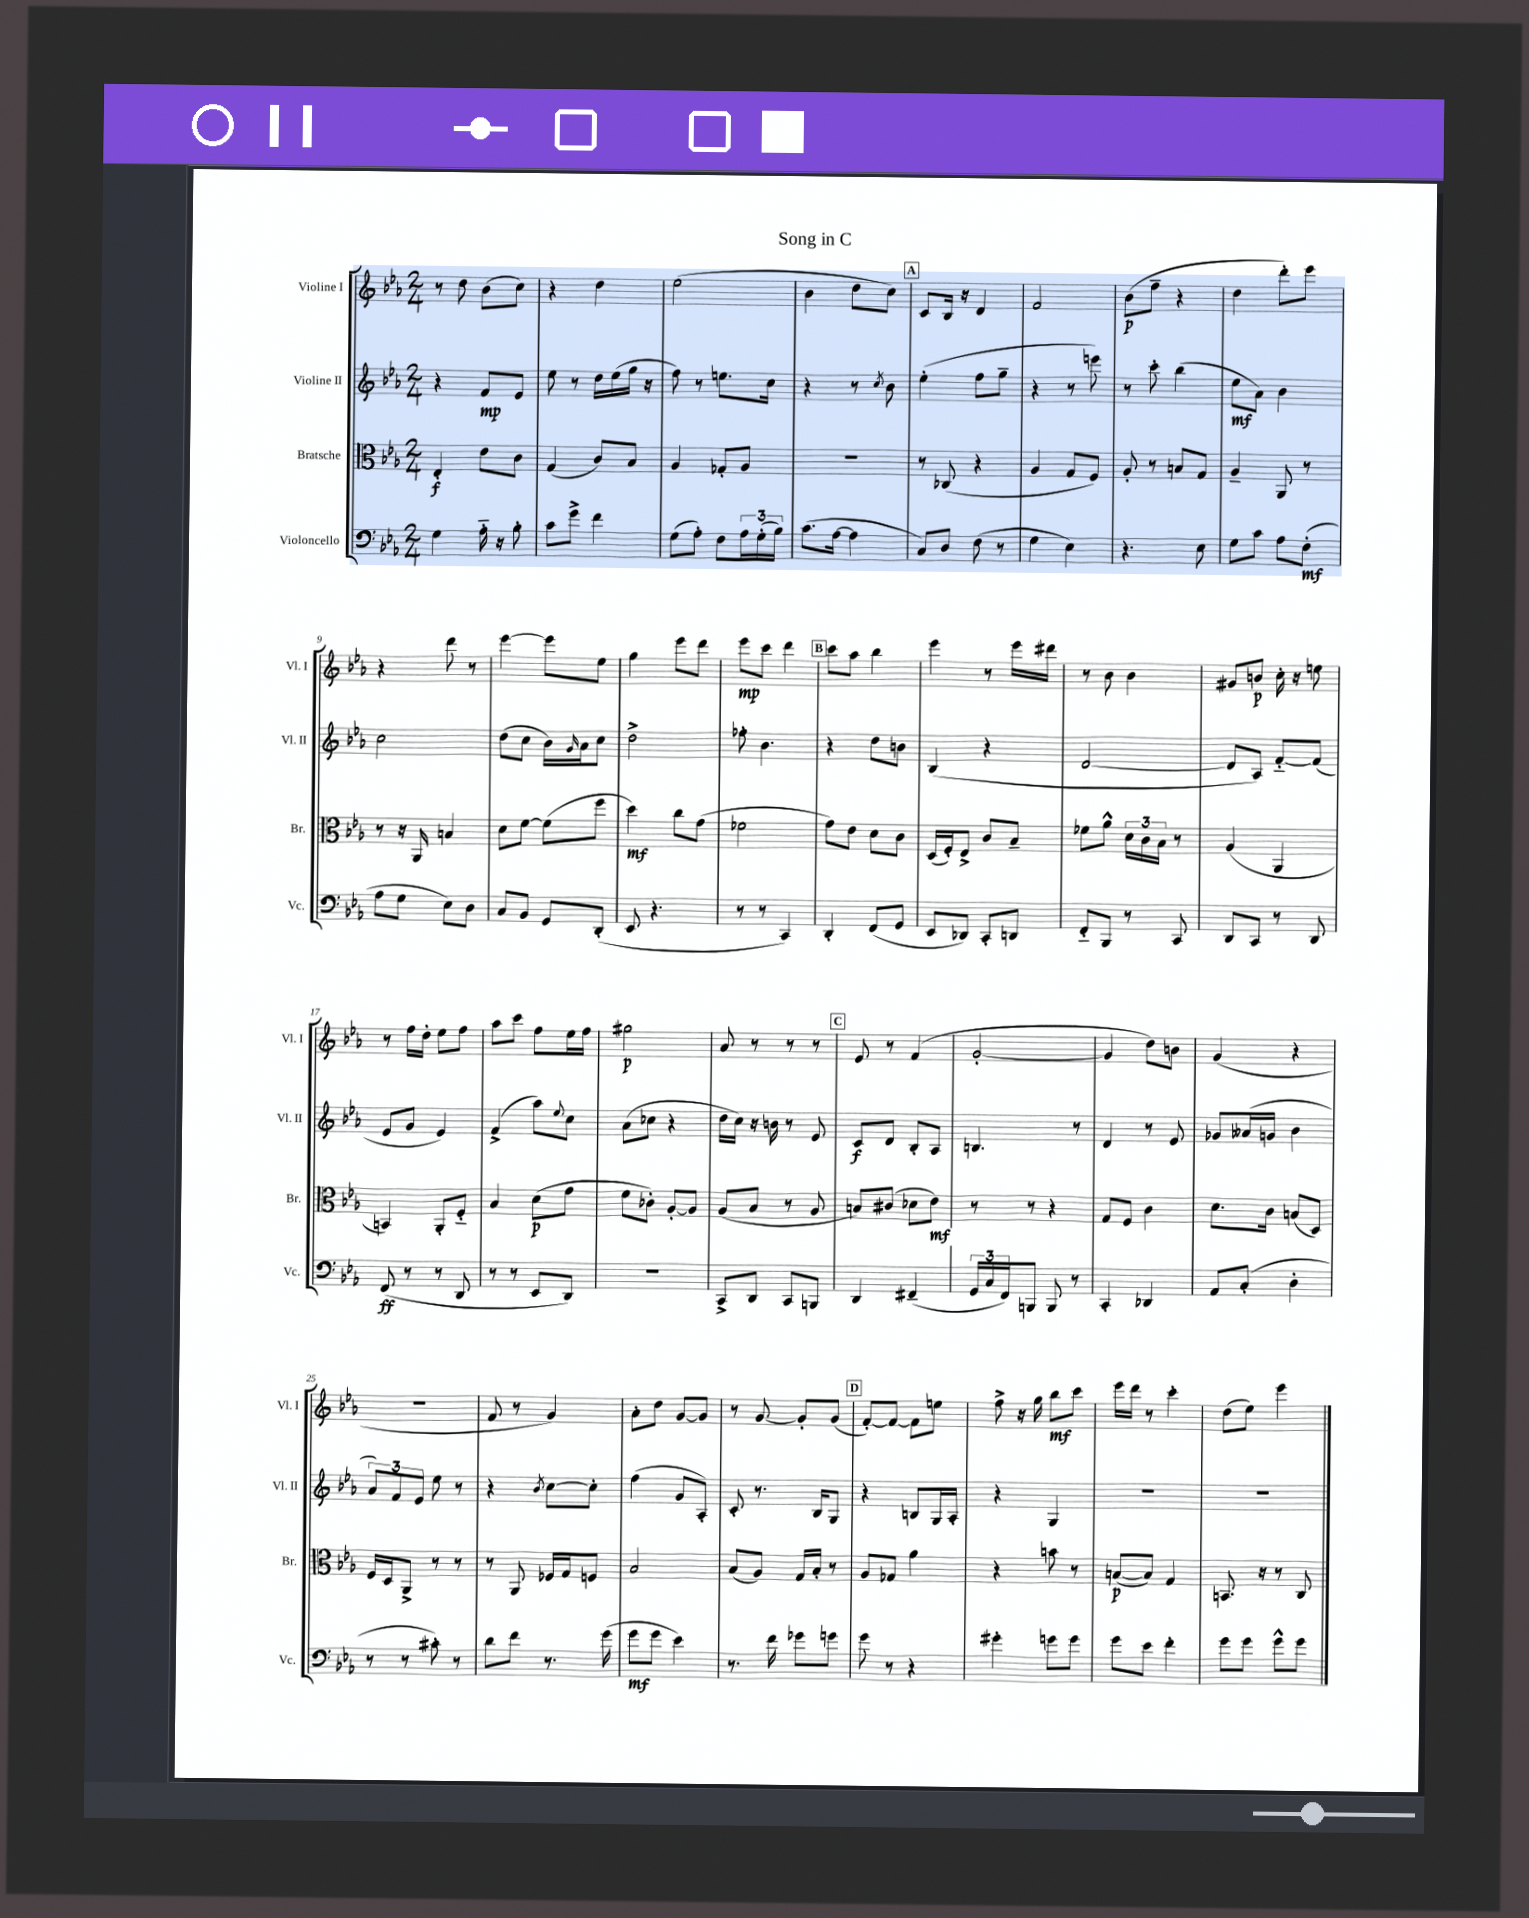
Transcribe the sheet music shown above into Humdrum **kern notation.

**kern	**dynam	**kern	**dynam	**kern	**dynam	**kern	**dynam
*part4	*part4	*part3	*part3	*part2	*part2	*part1	*part1
*staff4	*staff4	*staff3	*staff3	*staff2	*staff2	*staff1	*staff1
*I"Violoncello	*	*I"Bratsche	*	*I"Violine II	*	*I"Violine I	*
*I'Vc.	*	*I'Br.	*	*I'Vl. II	*	*I'Vl. I	*
*clefF4	*	*clefC3	*	*clefG2	*	*clefG2	*
*k[b-e-a-]	*	*k[b-e-a-]	*	*k[b-e-a-]	*	*k[b-e-a-]	*
*M2/4	*	*M2/4	*	*M2/4	*	*M2/4	*
=1	=1	=1	=1	=1	=1	=1	=1
4G\	.	4E-'/	f	4r	.	8r	.
.	.	.	.	.	.	8dd\	.
16A-\	.	8e-\L	.	8f/L	mp	(8b-\L	.
16r	.	.	.	.	.	.	.
8B-'\	.	8c\J	.	8e-/J	.	8cc\J)	.
=2	=2	=2	=2	=2	=2	=2	=2
8c\L	.	(4G/	.	8ee-\	.	4r	.
8g^\J	.	.	.	8r	.	.	.
4f\	.	8c/L)	.	16dd\LL	.	4dd\	.
.	.	.	.	(16ee-\	.	.	.
.	.	8B-/J	.	16gg\JJ	.	.	.
.	.	.	.	16r	.	.	.
=3	=3	=3	=3	=3	=3	=3	=3
(8G\L	.	4A-/	.	8ff\)	.	(2ee-\	.
8A-'\J)	.	.	.	8r	.	.	.
8F\L	.	8G-X'/L	.	8.een\L	.	.	.
24A-\L	.	8A-/J	.	.	.	.	.
(24G'\	.	.	.	.	.	.	.
.	.	.	.	16cc\Jk	.	.	.
24B-\JJ)	.	.	.	.	.	.	.
=4	=4	=4	=4	=4	=4	=4	=4
(8.c\L	.	2r	.	4r	.	4b-\	.
[16A-\Jk	.	.	.	.	.	.	.
4A-\]	.	.	.	8r	.	8dd\L	.
.	.	.	.	8qcc/	.	.	.
.	.	.	.	8b-\	.	8cc\J)	.
!!LO:REH:place=s1:t=A
=5	=5	=5	=5	=5	=5	=5	=5
8C/L)	.	8r	.	(4ee-'\	.	8c/L	.
8D/J	.	(8C-X/	.	.	.	16B-/Jk	.
.	.	.	.	.	.	16r	.
(8F\	.	4r	.	8ff\L	.	4d/	.
8r	.	.	.	8gg~\J	.	.	.
=6	=6	=6	=6	=6	=6	=6	=6
4G\	.	4A-/	.	4r	.	2f/	.
4E-\)	.	8G/L	.	8r	.	.	.
.	.	8F/J)	.	8eeen\)	.	.	.
=7	=7	=7	=7	=7	=7	=7	=7
4.r	.	8A-'/	.	8r	.	(8b-\L	p
.	.	8r	.	8ccc'\	.	8ff~\J	.
.	.	8Bn/L	.	(4bb-\	.	4r	.
8E-\	.	8G/J	.	.	.	.	.
=8	=8	=8	=8	=8	=8	=8	=8
8G\L	.	4A-~/	.	8ee-\L	mf	4dd\	.
8c\J	.	.	.	8a-\J)	.	.	.
8A-\L	.	8AA-/	.	4b-\	.	8ddd'\L)	.
(8F'\J	mf	8r	.	.	.	8eee-\J	.
!!LO:LB:g=z
=9	=9	=9	=9	=9	=9	=9	=9
8A-\L	.	8r	.	2cc\	.	4r	.
8G\J	.	16r	.	.	.	.	.
.	.	16AA-/	.	.	.	.	.
8E-\L)	.	4Bn/	.	.	.	8ddd\	.
8D\J	.	.	.	.	.	8r	.
=10	=10	=10	=10	=10	=10	=10	=10
8C/L	.	8d\L	.	(8dd\L	.	[4eee-\	.
8BB-/J	.	[8f\J	.	8cc\J	.	.	.
8GG/L	.	(8f\L]	.	16b-\LL)	.	8eee-\L]	.
.	.	.	.	16qqg/	.	.	.
.	.	.	.	16a-\J	.	.	.
(8DD'/J	.	8ff\J	.	8cc\J	.	8ee-\J	.
=11	=11	=11	=11	=11	=11	=11	=11
8EE-/	.	4dd\)	mf	2dd^\	.	4gg\	.
4.r	.	.	.	.	.	.	.
.	.	8cc\L	.	.	.	8eee-\L	.
.	.	(8g\J	.	.	.	8ddd\J	.
=12	=12	=12	=12	=12	=12	=12	=12
8r	.	2f-X\	.	8ff-X'\	.	8eee-\L	mp
8r	.	.	.	4.b-\	.	8ccc\J	.
4CC/)	.	.	.	.	.	4ddd\	.
!!LO:REH:place=s1:t=B
=13	=13	=13	=13	=13	=13	=13	=13
4DD'/	.	8g\L)	.	4r	.	8ccc\L	.
.	.	8e-\J	.	.	.	8aa-\J	.
(8FF/L	.	8d\L	.	8dd\L	.	4bb-\	.
8GG/J	.	8c\J	.	8bn\J	.	.	.
=14	=14	=14	=14	=14	=14	=14	=14
8EE-/L	.	(16D/LL	.	(4B-/	.	4eee-\	.
.	.	16F'/J)	.	.	.	.	.
8DD-X/J)	.	8E-^/J	.	.	.	.	.
8CC'/L	.	8c/L	.	4r	.	8r	.
8DDn/J	.	8B-~/J	.	.	.	16eee-\LL	.
.	.	.	.	.	.	16ddd#X\JJ	.
=15	=15	=15	=15	=15	=15	=15	=15
8FF/L	.	8f-X\L	.	[2d/	.	8r	.
8BBB-/J	.	8a-^^\J	.	.	.	8b-\	.
8r	.	24d\LL	.	.	.	4b-\	.
.	.	24c\	.	.	.	.	.
.	.	24B-\JJ	.	.	.	.	.
8CC/	.	8r	.	.	.	.	.
=16	=16	=16	=16	=16	=16	=16	=16
8DD/L	.	(4A-/	.	8d/L]	.	8g#X/L	.
8CC/J	.	.	.	8A-/J)	.	8bn/J	p
8r	.	4AA-/	.	[8f/L	.	16cc'\	.
.	.	.	.	.	.	16r	.
8DD/	.	.	.	(8f/J]	.	8een\	.
!!LO:LB:g=z
=17	=17	=17	=17	=17	=17	=17	=17
(8FF/	ff	4BBn/)	.	8e-/L	.	8r	.
8r	.	.	.	8g/J	.	16ff\LL	.
.	.	.	.	.	.	16dd'\JJ	.
8r	.	8AA-'/L	.	4e-/)	.	8ee-\L	.
8DD/	.	8F/J	.	.	.	8ff\J	.
=18	=18	=18	=18	=18	=18	=18	=18
8r	.	4B-/	.	(4f^/	.	8aa-\L	.
8r	.	.	.	.	.	8ccc\J	.
8EE-/L	.	(8d\L	p	8aa-\L)	.	8ff\L	.
.	.	.	.	8qqee-/	.	.	.
8DD/J)	.	8g\J	.	8cc\J	.	16ee-\L	.
.	.	.	.	.	.	16ff\JJ	.
=19	=19	=19	=19	=19	=19	=19	=19
2r	.	8f\L	.	(8a-\L	.	2gg#X\	p
.	.	8c-X'\J)	.	8cc-X\J	.	.	.
.	.	[8A-'/L	.	4r	.	.	.
.	.	8A-/J]	.	.	.	.	.
=20	=20	=20	=20	=20	=20	=20	=20
8CC^/L	.	(8A-/L	.	16dd\LL	.	8a-/	.
.	.	.	.	16cc\JJ)	.	.	.
8DD/J	.	8B-/J	.	16r	.	8r	.
.	.	.	.	16bn\	.	.	.
8CC/L	.	8r	.	8r	.	8r	.
8BBBn/J	.	8A-/	.	8e-/	.	8r	.
!!LO:REH:place=s1:t=C
=21	=21	=21	=21	=21	=21	=21	=21
4DD/	.	8Bn/L)	.	8c/L	f	8e-/	.
.	.	(8c#X/J	.	8d/J	.	8r	.
(4FF#X~/	.	8d-X\L	.	8B-'/L	.	(4f/	.
.	.	8e-\J)	mf	8A-/J	.	.	.
=22	=22	=22	=22	=22	=22	=22	=22
24GG/LL	.	8r	.	4.Bn/	.	[2g'/	.
24C/	.	.	.	.	.	.	.
24FF/J)	.	.	.	.	.	.	.
8BBBn/J	.	8r	.	.	.	.	.
8BBB/	.	4r	.	.	.	.	.
8r	.	.	.	8r	.	.	.
=23	=23	=23	=23	=23	=23	=23	=23
4CC'/	.	8G/L	.	4d/	.	4g/]	.
.	.	8F/J	.	.	.	.	.
4DD-X/	.	4c\	.	8r	.	8dd\L)	.
.	.	.	.	8e-/	.	8bn\J	.
=24	=24	=24	=24	=24	=24	=24	=24
8AA-/L	.	8.d\L	.	8g-X/L	.	(4g/	.
(8C'/J	.	.	.	(16a--X/L	.	.	.
.	.	16c\Jk	.	16gn/JJ	.	.	.
4D'\	.	(8Bn/L	.	4b-\	.	4r	.
.	.	8D/J)	.	.	.	.	.
!!LO:LB:g=z
=25	=25	=25	=25	=25	=25	=25	=25
8r	.	16F/LL	.	12a-/L)	.	2r	.
.	.	16D/J	.	.	.	.	.
.	.	.	.	12f/	.	.	.
8r	.	8AA-^/J	.	.	.	.	.
.	.	.	.	12e-/J	.	.	.
8c#X'\)	.	8r	.	8ee-\	.	.	.
8r	.	8r	.	8r	.	.	.
=26	=26	=26	=26	=26	=26	=26	=26
8d\L	.	8r	.	4r	.	8f/	.
8f\J	.	8AA-/	.	.	.	8r	.
.	.	.	.	8qb-/	.	.	.
8.r	.	16F-X/LL	.	[8cc\L	.	4g/)	.
.	.	16G/J	.	.	.	.	.
.	.	8Fn/J	.	8cc'\J]	.	.	.
(16g\	.	.	.	.	.	.	.
=27	=27	=27	=27	=27	=27	=27	=27
8g\L	mf	2B-/	.	(4ff\	.	8a-'\L	.
8g\J	.	.	.	.	.	8dd\J	.
4e-\)	.	.	.	8g/L	.	[8g/L	.
.	.	.	.	8A-'/J)	.	8g/J]	.
=28	=28	=28	=28	=28	=28	=28	=28
8.r	.	(8B-/L	.	8c'/	.	8r	.
.	.	8A-/J)	.	8.r	.	[8g/	.
16f\	.	.	.	.	.	.	.
8g-X\L	.	16G/LL	.	.	.	8g'/L]	.
.	.	16B-'/JJ	.	16B-/KL	.	.	.
8gn\J	.	8r	.	8G/J	.	(8g/J	.
!!LO:REH:place=s1:t=D
=29	=29	=29	=29	=29	=29	=29	=29
8g\	.	8A-/L	.	4r	.	[8f'/L)	.
8r	.	8G-X/J	.	.	.	8f/J_	.
4r	.	4a-\	.	8Bn/L	.	8f\L]	.
.	.	.	.	16G/L	.	8een\J	.
.	.	.	.	16A-'/JJ	.	.	.
=30	=30	=30	=30	=30	=30	=30	=30
4g#X'\	.	4r	.	4r	.	8ff^\	.
.	.	.	.	.	.	16r	.
.	.	.	.	.	.	16gg\	.
8gn\L	.	8bn\	.	4G/	.	8bb-\L	mf
8g\J	.	8r	.	.	.	8ccc\J	.
=31	=31	=31	=31	=31	=31	=31	=31
8g\L	.	([8Bn/L	p	2r	.	16eee-\LL	.
.	.	.	.	.	.	16ddd\JJ	.
8e-\J	.	8B/J])	.	.	.	8r	.
4f'\	.	4G/	.	.	.	4ccc'\	.
=32	=32	=32	=32	=32	=32	=32	=32
8g\L	.	8.BBn/	.	2r	.	(8dd\L	.
8g\J	.	.	.	.	.	8ee-\J)	.
.	.	16r	.	.	.	.	.
8g^^\L	.	8r	.	.	.	4eee-\	.
8g\J	.	8C/	.	.	.	.	.
==	==	==	==	==	==	==	==
*-	*-	*-	*-	*-	*-	*-	*-
